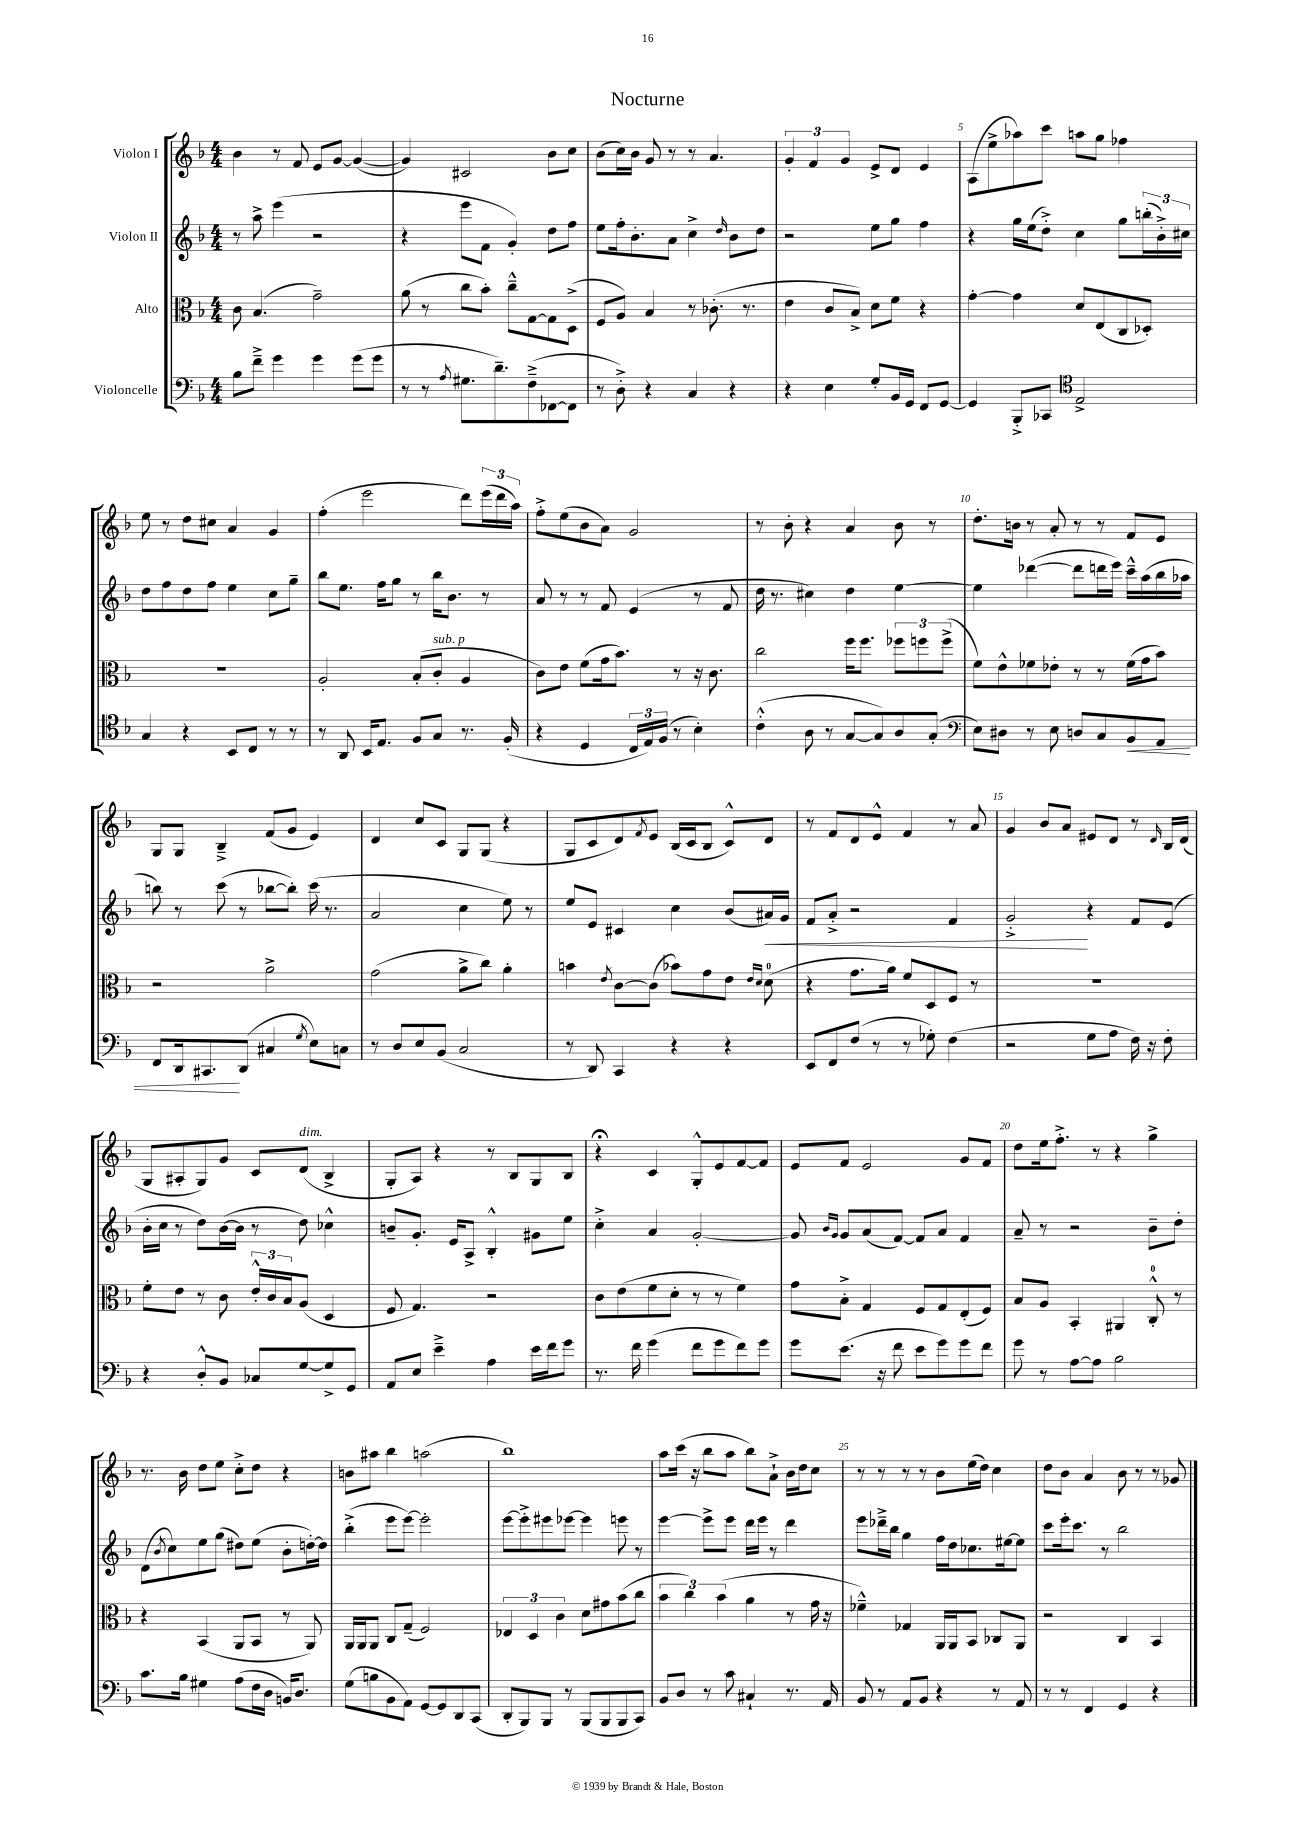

**kern	**kern	**kern	**kern
*staff4	*staff3	*staff2	*staff1
*clefF4	*clefC3	*clefG2	*clefG2
*k[b-]	*k[b-]	*k[b-]	*k[b-]
*M4/4	*M4/4	*M4/4	*M4/4
8B-	8c	8r	4b-
8f~^	(4.B-	8aa^	.
4g	.	(4eee	8r
.	.	.	8f
4g	2g~)	2r	8e
.	.	.	[8g
(8g	.	.	(4g_
8g	.	.	.
=	=	=	=
8r	(8a	4r	4g])
8r	8r	.	.
8qA	.	.	.
8.G#	8cc	8eee	2c#
.	8b-')	8f	.
8.d~)	.	.	.
.	8cc~^^	4g')	.
(8F~^	[8G	.	.
[8FF-	8G]	8dd	8b-
8FF-]	(8D^	8ff	8cc
=	=	=	=
8r	8F	8ee	(8b-
8D'^)	8A)	16ff'	16cc)
.	.	8.b-'	16b-
4r	4B-	.	8g
.	.	8a	8r
4C	8r	4cc^	8r
.	(8.c-'	.	4.a
.	.	16qqdd	.
4r	.	8b-	.
.	8.r	.	.
.	.	8dd	.
=	=	=	=
4r	4e	2r	6g'
.	.	.	6f
4E	8c	.	.
.	.	.	6g
.	8B-^)	.	.
8G'	8d	8ee	8e^
16BB-	8f	8gg	8d
16GG	.	.	.
8FF	4r	4ff	4e
[8GG	.	.	.
=	=	=	=
4GG]	[4g'	4r	(8A
.	.	.	8ee^
8BBB-'^	4g]	16gg	8aa-)
.	.	(16ee	.
8CC-	.	8dd'^)	8ccc
*clefC4	*	*	*
2E^	8d	4cc	8aa
.	(8E	.	8gg
.	8C	8gg	4ff-
.	8D-')	(24bb'	.
.	.	24b-'^)	.
.	.	24cc#	.
=	=	=	=
4G	1r	8dd	8ee
.	.	8ff	8r
4r	.	8dd	8dd
.	.	8ff	8cc#
8BB-	.	4ee	4a
8C	.	.	.
8r	.	8cc	4g
8r	.	8gg~	.
=	=	=	=
8r	2A'	8bb-	(4ff'
8AA	.	8.ee	.
16BB-	.	.	2eee
8.E	.	16ff	.
.	.	8gg	.
8F	(8B-'	8r	.
8G	8c'	16bb-	.
.	.	8.b-	.
8.r	4A	.	8ddd)
.	.	8r	(24eee
.	.	.	24ddd
(16F'	.	.	.
.	.	.	24aa)
=	=	=	=
4r	8c)	8a	8ff'^
.	8e	8r	(8ee
4D	(8f	8r	8b-
.	16g	8f	8a)
.	8.b-)	.	.
24C	.	(4e	2g
24E)	.	.	.
(24F	.	.	.
8r	8r	.	.
4B-')	16r	8r	.
.	8.c	.	.
.	.	8f	.
=	=	=	=
(4c'^^	2cc	16dd	8r
.	.	8.r	.
.	.	.	8b-'
8A	.	4cc#)	4r
8r	.	.	.
[8G	16ff	4dd	4a
.	8.ff	.	.
8G])	.	.	.
8A	12ff-	[4ee	8b-
.	12ff	.	.
(8G'	.	.	8r
.	(12ff^	.	.
=	=	=	=
*clefF4	*	*	*
8E)	8f)	4ee]	8.dd'
8D#	8e^^	.	.
.	.	.	16b
8r	8f-	([4ddd-	8r
8E	8e-'	.	8a'
8D	8r	8ddd-]	8r
8C	8r	16ddd	8r
.	.	16eee)	.
8BB-	(16f-	16ccc~^^	8f
.	16g	(16aa	.
8AA	8b-)	16bb-	8e
.	.	16aa-	.
=	=	=	=
8FF	2r	8bb)	8G
16DD	.	8r	8G
8.CC#	.	.	.
.	.	(8ccc	4B-~^
(8DD	.	8r	.
4C#	2a^	[8bb-	(8f
.	.	8bb-'])	8g
8qG	.	.	.
8E)	.	(16ccc	4e)
.	.	8.r	.
8C	.	.	.
=	=	=	=
8r	(2g	2a	4d
8D	.	.	.
8E	.	.	8cc
(8BB-	.	.	8c
2C	8a^	4cc	8G
.	8cc)	.	(8G
.	4a'	8ee)	4r
.	.	8r	.
=	=	=	=
8r	4b	8ee	8G
8DD)	.	8e	8c
.	8qe	.	.
4CC	[8c	4c#	8d)
.	.	.	8qf
.	(8c]	.	8e
4r	8b-)	4cc	(16B-
.	.	.	16c
.	8g	.	8B-
4r	8e	(8b-	8c^^)
.	16qqe	.	.
.	16qqd	.	.
.	(8d	16a#)	8d
.	.	16g	.
=	=	=	=
8EE	4r	8f	8r
8FF	.	8a'^	8f
(8F	8.g	2r	8d
8r	.	.	8e^^
.	16a)	.	.
8r	8f	.	4f
8G-')	8D	.	.
(4F	8F	4f	8r
.	8r	.	8a
=	=	=	=
2r	1r	2g'^	4g
.	.	.	8b-
.	.	.	8a
8G	.	4r	8e#
8A	.	.	8d
16F)	.	8f	8r
16r	.	.	.
.	.	.	16qqd
8F'	.	(8e	16B-
.	.	.	(16d
=	=	=	=
4r	8f'	16b-'	8G
.	.	16cc	.
.	8e	8r	8A#'
8D'^^	8r	8dd)	8G)
8BB-	8c	([16b-	8g
.	.	16b-]	.
8C-	24e'^^	8r	8c
.	24c	.	.
.	24B-	.	.
[8G	(8A	8dd)	(8d
8G^]	4D	4cc-^^	4B-^
8GG	.	.	.
=	=	=	=
8AA	8F	8b~	8G'
8E	4.G)	8.g'	8A)
4e~^	.	.	4r
.	.	16e	.
.	.	8A^	.
4A	2r	4B-'^^	8r
.	.	.	8B-
16e	.	8g#	8G
16f	.	.	.
8g	.	8ee	8B-
=	=	=	=
8.r	8c	4cc'^	4r;
.	(8e	.	.
16f	.	.	.
(4g	8f	4a	4c
.	8d'	.	.
8f	8r	[2g'	8G'^^
8g	8r	.	8e
8f)	4f)	.	[8f
8g	.	.	8f]
=	=	=	=
8g	8g	8g]	8e
.	.	16qqb-	.
.	.	16qqg	.
(8.e	8B-'^	8g	8f
.	4G	(8a	2e
16r	.	.	.
8f	.	[8f)	.
8e	8F	8f]	.
8g)	8G	8a	.
8g	(8E'	4f	8g
8f	8F)	.	8f
=	=	=	=
8g	8B-	8a~	8dd
8r	8A	8r	16ee
.	.	.	8.ff'^
[8A	4BB-'	2r	.
8A]	.	.	8r
2B-	4AA#	.	4r
.	8C'^^	8b-~	4gg^
.	8r	8dd'	.
=	=	=	=
8.c	4r	(8d	8.r
.	.	8qb-	.
.	.	8cc)	.
16B-	.	.	16b-
4G#	(4BB-	8ee	8dd
.	.	(8gg	8ee
(8A	8AA	8dd#)	8cc'^
16F	8BB-	(8ee	8dd
16D	.	.	.
16BB)	8r	8b-'	4r
8.D	.	.	.
.	8AA)	[16dd')	.
.	.	16dd]	.
=	=	=	=
(8G	16AA	(4bb-'^	8b
.	16AA	.	.
8B	8AA	.	8aa#
8BB-	8C	8eee	4bb-
8AA)	(8G~	[8eee)	.
[8GG	2F)	2eee']	(2aa
8GG]	.	.	.
8DD	.	.	.
(8CC	.	.	.
=	=	=	=
8DD'	6E-	[8eee	1bb-)
8BBB-)	.	8eee'^]	.
.	6D	.	.
8BBB-	.	8eee#	.
.	6c	.	.
8r	.	[8eee-	.
(8BBB-	8d	4eee-]	.
8BBB-	8g#	.	.
8BBB-	(8b-	8eee	.
8CC)	8cc	8r	.
=	=	=	=
8BB-	6b-	[4eee	8aa
8D	.	.	(16ccc
.	6cc)	.	.
.	.	.	16r
8r	.	8eee^]	8bb-
.	(6b-	.	.
8c	.	8eee	8aa
4C#`	4a	16ddd	8bb-)
.	.	16eee	.
.	.	8r	8a`^
8.r	8r	4ddd	16b-
.	.	.	16dd
.	16g	.	8cc
16AA	16r	.	.
=	=	=	=
8BB-	4f-~^^)	8eee	8r
8r	.	16ddd-~^	8r
.	.	16bb-	.
8AA	4G-	4gg	8r
8BB-	.	.	8r
4r	16AA	16ff	8b-
.	16AA	16dd	.
.	8BB-	8.cc-	(16ee
.	.	.	16dd)
8r	8C-	.	4cc
.	.	[16ee#	.
8AA	8AA	8ee#]	.
=	=	=	=
8r	2r	8ccc	8dd
8r	.	16eee'	8b-
.	.	8.ccc	.
4FF	.	.	4a
.	.	8r	.
4GG	4C	2bb-	8b-
.	.	.	8r
4r	4BB-	.	8r
.	.	.	8g-
==	==	==	==
*-	*-	*-	*-
